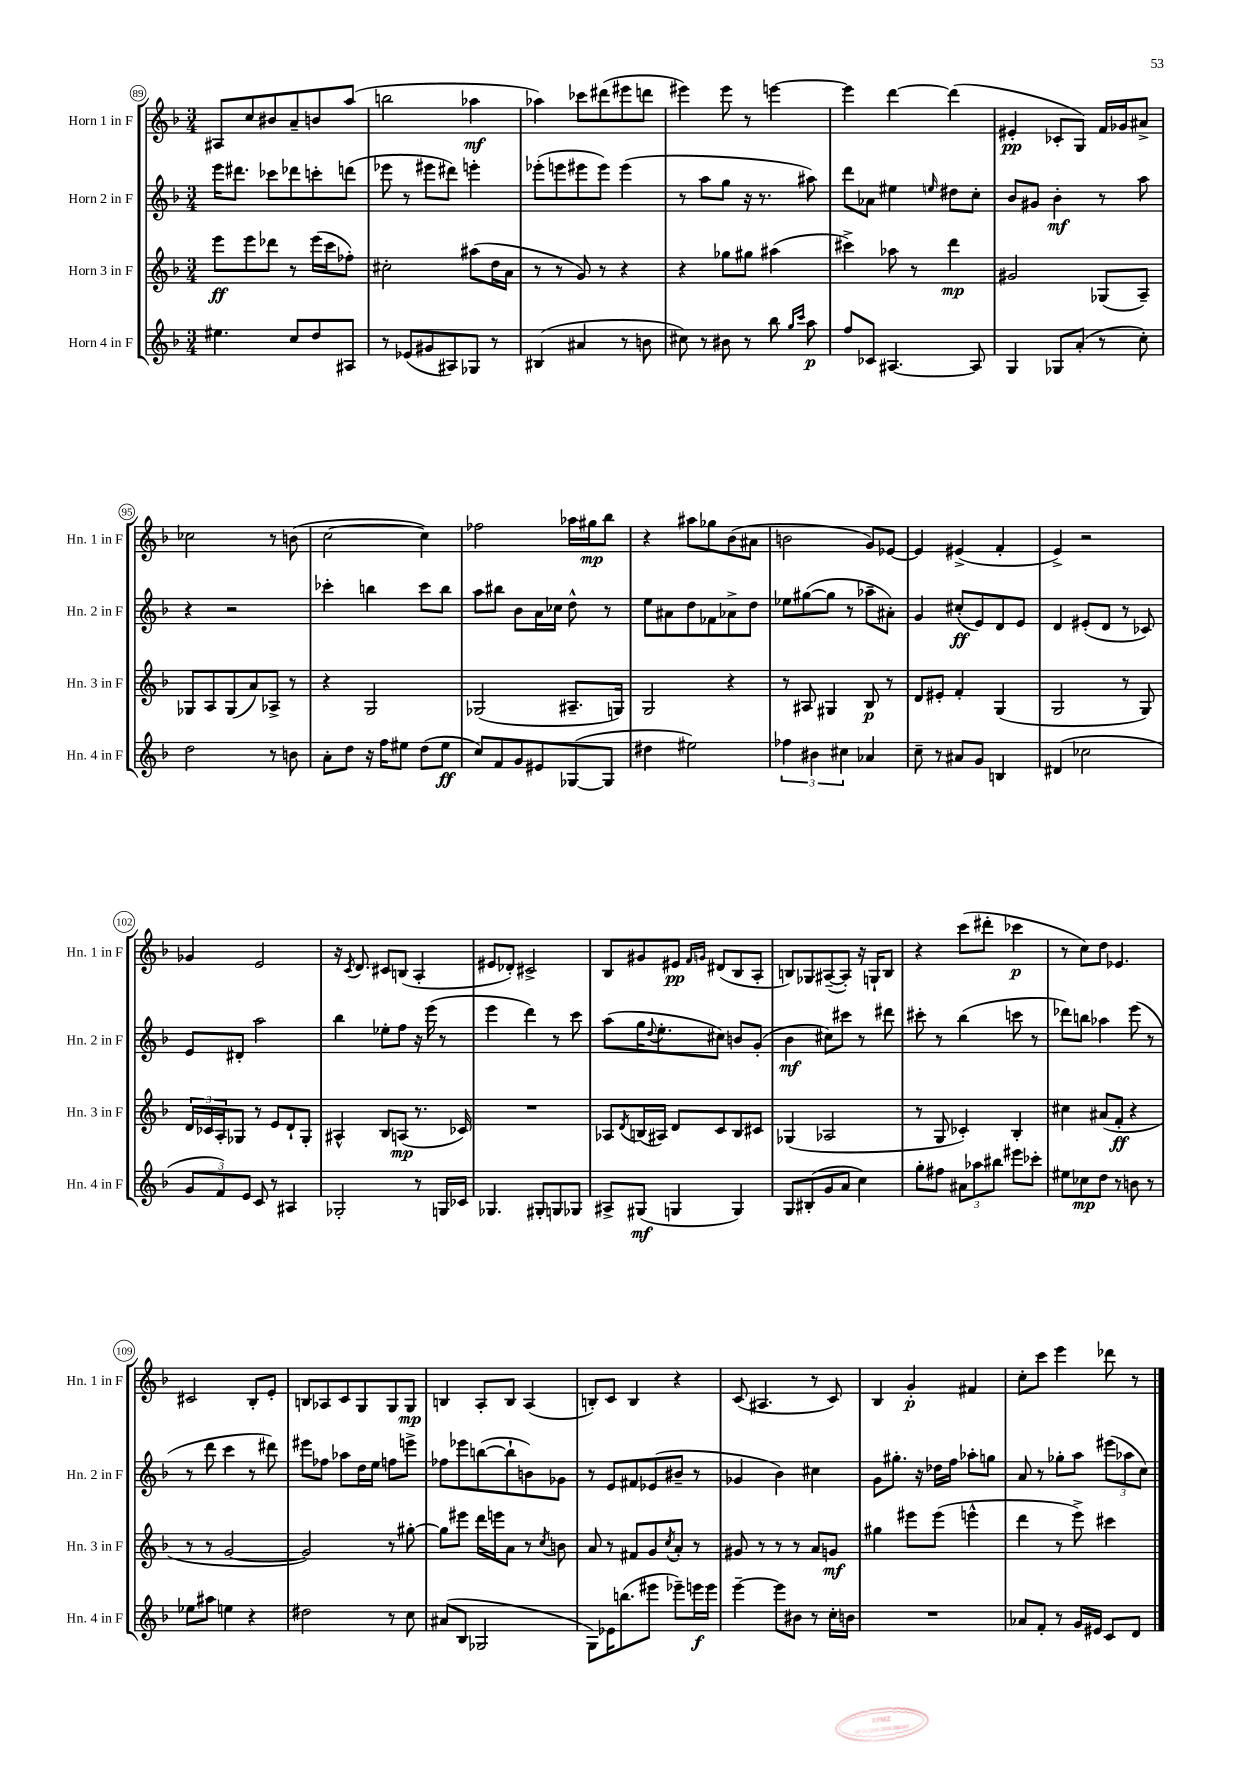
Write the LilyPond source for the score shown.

<<
\new StaffGroup <<
\new Staff = "s0" \with { instrumentName = "Horn 1 in F" shortInstrumentName = "Hn. 1 in F" } {
    \clef treble \key f \major \numericTimeSignature \time 3/4
    ais8 c''8 bis'8 a'8-- b'8 a''8( |
    b''2 aes''4\mf |
    aes''4) ces'''8 dis'''8( eis'''8 d'''8 |
    eis'''4) eis'''8 r8 e'''4~ |
    e'''4 d'''4~ d'''4( |
    eis'4-.\pp ces'8-. g8) f'16 ges'16 ais'8-> |
    ces''2 r8 b'8( |
    c''2~ c''4) |
    fes''2 aes''16 gis''16\mp bes''8 |
    r4 ais''8 ges''8 bes'8( ais'8 |
    b'2 g'8) ees'8~ |
    ees'4 eis'4->( f'4-. |
    e'4->) r2 |
    ges'4 e'2 |
    r16 \acciaccatura { c'8 } d'8. cis'8 b8( a4-. |
    eis'8 des'8-.) cis'2-> |
    bes8 gis'8 eis'8\pp \grace { f'16 g'16 } dis'8( bes8 a8-. |
    b8) ges8 ais8~--( ais8-.) r16 g16-! b8 |
    r4 c'''8( dis'''8-. ces'''4\p |
    r8 c''8) d''8 ees'4. |
    cis'2 bes8-. e'8-. |
    b8 aes8 c'8 g8 g8 g8\mp |
    b4 a8-. b8 a4( |
    b8-.) c'8 b4 r4 |
    c'8( ais4. r8 c'8) |
    bes4 g'4-.\p fis'4 |
    c''8-. c'''8 e'''4 des'''8 r8 \bar "|." |
}
\new Staff = "s1" \with { instrumentName = "Horn 2 in F" shortInstrumentName = "Hn. 2 in F" } {
    \clef treble \key f \major \numericTimeSignature \time 3/4
    e'''16 dis'''8. ces'''8 des'''8 c'''8-. d'''8( |
    ees'''8 r8 eis'''8 dis'''8) e'''4-. |
    ees'''8-.( e'''8 eis'''8 eis'''8) eis'''4( |
    r8 a''8 g''8 r16 r8. ais''8) |
    d'''8 aes'8 eis''4 \grace { e''16 } dis''8 c''8-. |
    bes'8 gis'8 bes'4-.\mf r8 a''8 |
    r4 r2 |
    ces'''4-. b''4 ces'''8 b''8 |
    a''8 bis''8 bes'8 a'16 ces''16 d''8-^ r8 |
    e''8 ais'8 d''8 fes'8 aes'8-> d''8 |
    ees''8 gis''8~( gis''8 r8 aes''8-- ais'8-.) |
    g'4 cis''8-.\ff( e'8) d'8 e'8 |
    d'4 eis'8-.( d'8 r8 ces'8) |
    e'8 dis'8-. a''2 |
    bes''4 ees''8-. f''8 r16 e'''16( r8 |
    e'''4 d'''4) r8 c'''8 |
    a''8( g''16 \appoggiatura { d''8 } e''8.-. cis''8) b'8 g'8-.( |
    bes'4\mf cis''8) cis'''8 r8 dis'''8 |
    cis'''8-. r8 bes''4( c'''8 r8 |
    des'''8) b''8 aes''4 e'''8( r8 |
    r8 d'''8 c'''4 r8 dis'''8) |
    eis'''8 fes''8 aes''8 d''16 e''16 f''8 e'''8-> |
    fes''8 ees'''8 b''8~( b''8-! b'8) ges'8 |
    r8 e'8 fis'8 ees'8( bis'8-- r8 |
    ges'4 bes'4) cis''4 |
    g'8 gis''8.-. r16 des''16 f''16 aes''8-. g''8 |
    a'8 r8 ges''8-. a''8 \tuplet 3/2 { eis'''8( aes''8 c''8) } \bar "|." |
}
\new Staff = "s2" \with { instrumentName = "Horn 3 in F" shortInstrumentName = "Hn. 3 in F" } {
    \clef treble \key f \major \numericTimeSignature \time 3/4
    e'''8\ff e'''8 des'''8 r8 e'''16( c'''16 fes''8-.) |
    cis''2-. ais''8( d''16 a'16 |
    r8 r8 g'8) r8 r4 |
    r4 ges''8 gis''8 ais''4( |
    cis'''4->) aes''8 r8 d'''4\mp |
    gis'2 ges8( a8--) |
    ges8 a8 ges8( a'8) aes8-> r8 |
    r4 g2 |
    ges2( ais8.-- g16) |
    g2 r4 |
    r8 ais8 gis4 bes8\p r8 |
    d'8 eis'8-. f'4-. g4( |
    g2 r8 g8) |
    \tuplet 3/2 { d'16 ces'16 a16-. } ges8 r8 e'8 d'8-! ges8-. |
    ais4-^ bes8 a8\mp( r8. ces'16) |
    R2. |
    aes8 \acciaccatura { d'8 } b16( ais16) d'8 c'8 b8 cis'8 |
    ges4( aes2 |
    r8 g8 ces'4-.) bes4-. |
    cis''4 ais'8( f'8-.\ff r4 |
    r8 r8 g'2~ |
    g'2) r8 gis''8~-. |
    gis''8 eis'''8 d'''16 e'''16 a'8 r8 \acciaccatura { c''8 } b'8 |
    a'8 r8 fis'8 g'8 \acciaccatura { c''8 } a'8-. r8 |
    gis'8 r8 r8 r8 a'8 g'8\mf |
    gis''4 eis'''8 eis'''8( e'''4-^ |
    d'''4 r8 e'''8->) cis'''4 \bar "|." |
}
\new Staff = "s3" \with { instrumentName = "Horn 4 in F" shortInstrumentName = "Hn. 4 in F" } {
    \clef treble \key f \major \numericTimeSignature \time 3/4
    eis''4. c''8 d''8 ais8 |
    r8 ees'8( gis'8 ais8) ges8 r8 |
    bis4( ais'4 r8 b'8 |
    cis''8) r8 bis'8 r8 bes''8 \grace { g''16 c'''16 } a''8\p |
    f''8 ces'8 ais4.~ ais8 |
    g4 ges8 a'8-.( r8 c''8-.) |
    d''2 r8 b'8 |
    a'8-. d''8 r16 f''16 eis''8 d''8( eis''8\ff |
    c''8) f'8 g'8 eis'8 ges8~( ges8 |
    dis''4 eis''2) |
    \tuplet 3/2 { fes''4 bis'4 cis''4 } aes'4 |
    c''8-- r8 ais'8 g'8 b4 |
    dis'4( ces''2 |
    \tuplet 3/2 { g'8 f'8) e'8 } c'8 r8 ais4 |
    ges2-. r8 g16 ces'16 |
    ges4. gis8-. g8 ges8 |
    ais8-> gis8\mf( g4 g4) |
    g8 bis8-.( g'8 a'8 c''4) |
    g''8-. fis''8 \tuplet 3/2 { ais'8 aes''8 bis''8 } eis'''8 ces'''8-. |
    eis''8 ces''8\mp d''8 r8 b'8 r8 |
    ees''8 ais''8 e''4 r4 |
    dis''2 r8 c''8 |
    ais'8( bes8 ges2 |
    g8) ees'16 b''8.( eis'''8 ees'''8--) e'''16\f e'''16 |
    e'''4~-- e'''8 bis'8 r8 c''16-. b'16 |
    R2. |
    aes'8 f'8-. r8 g'16 eis'16 c'8 d'8 \bar "|." |
}
>>
>>
\layout { \context { \Score currentBarNumber = #89 \override BarNumber.stencil = #(make-stencil-circler 0.1 0.3 ly:text-interface::print) } }
